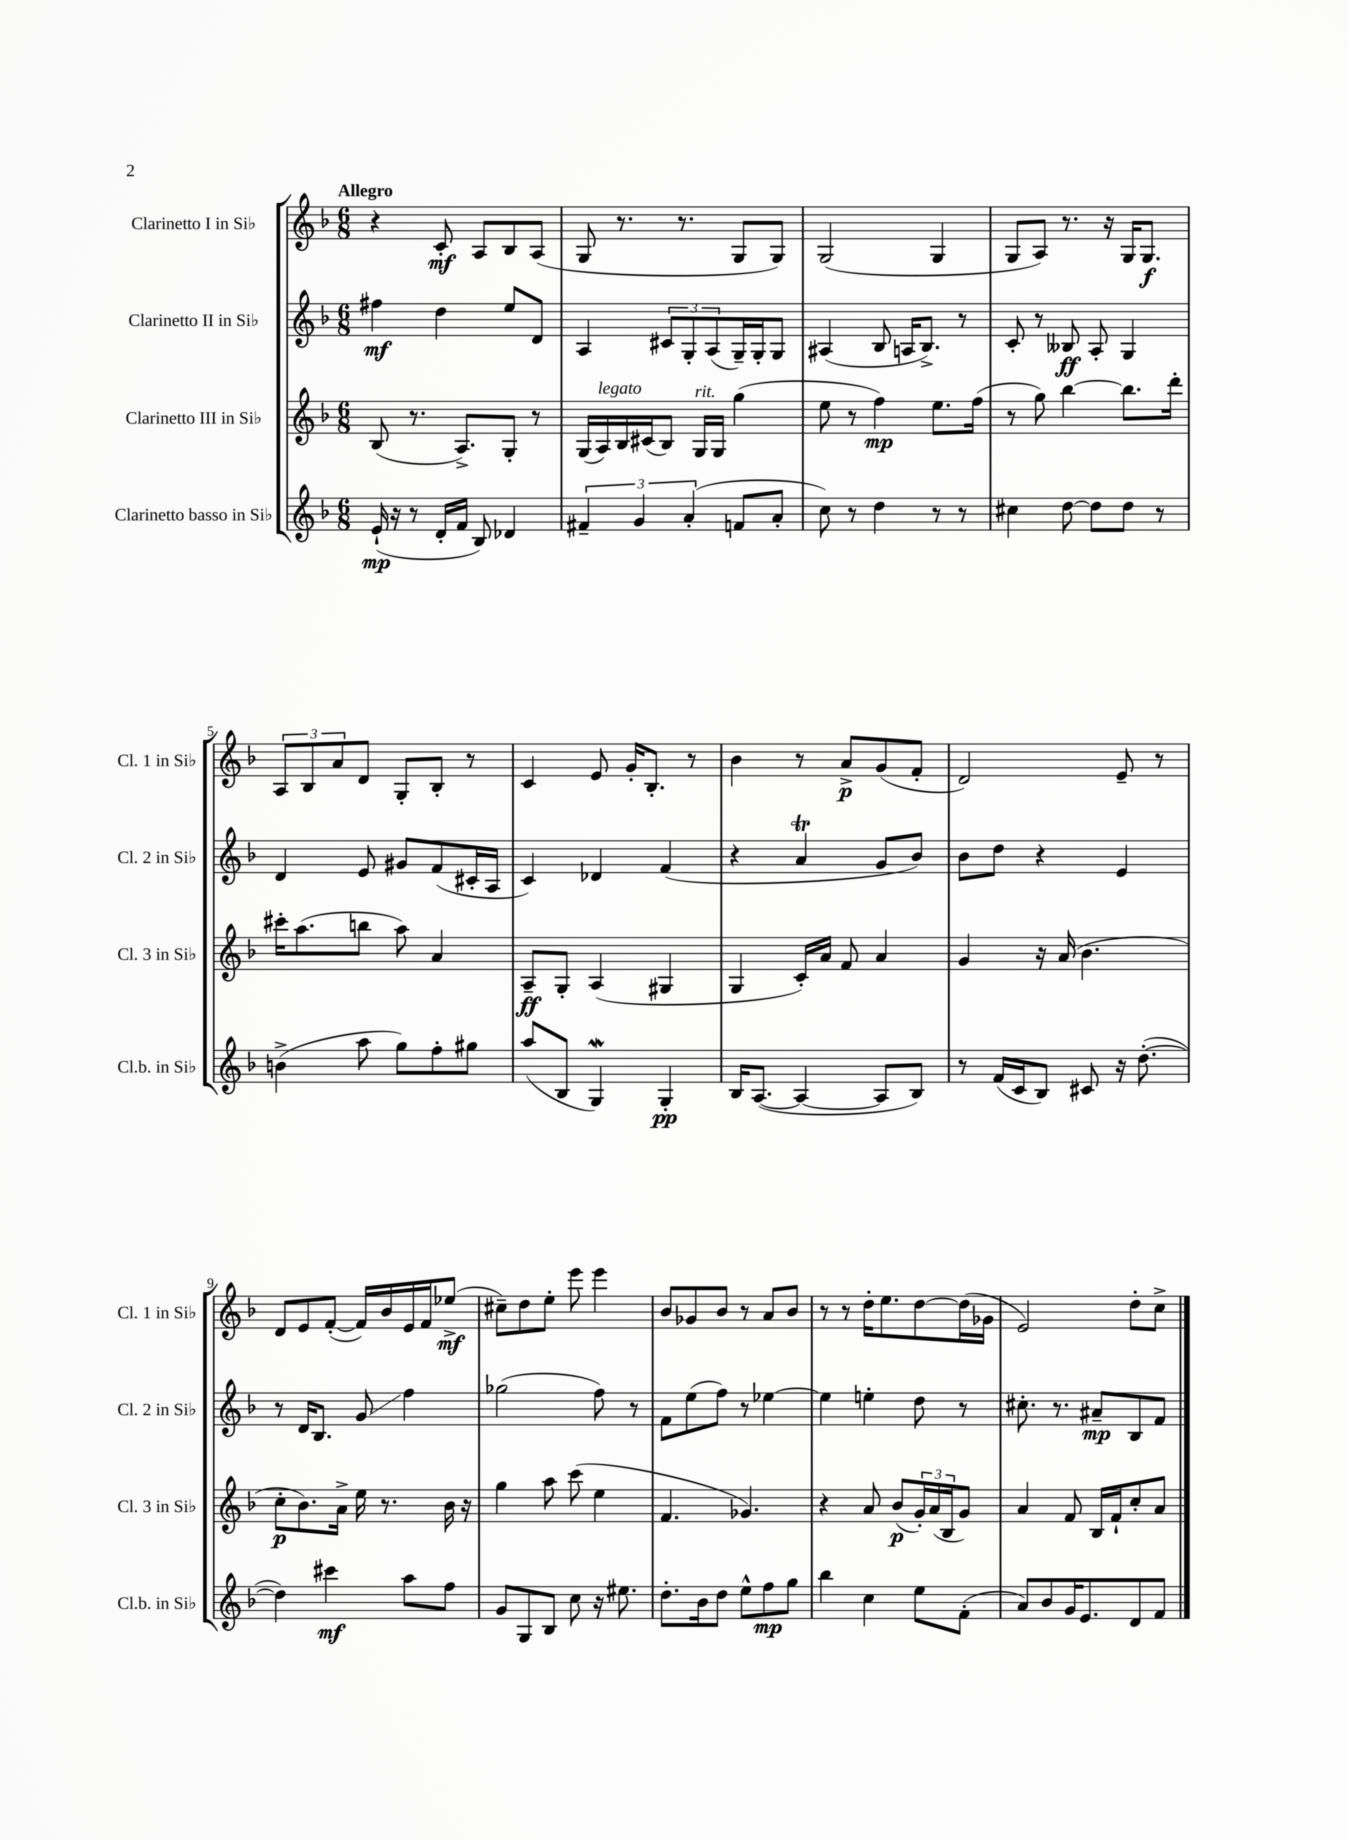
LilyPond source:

<<
\new StaffGroup <<
\new Staff = "s0" \with { instrumentName = "Clarinetto I in Sib" shortInstrumentName = "Cl. 1 in Sib" } {
    \clef treble \key f \major \numericTimeSignature \time 6/8 \tempo "Allegro"
    r4 c'8-.\mf a8 bes8 a8( |
    g8 r8. r8. g8 g8) |
    g2( g4 |
    g8 a8) r8. r16 g16 g8.\f |
    \tuplet 3/2 { a8 bes8 a'8 } d'8 g8-. bes8-. r8 |
    c'4 e'8 g'16-. bes8.-. r8 |
    bes'4 r8 a'8->\p g'8( f'8-. |
    d'2) e'8-- r8 |
    d'8 e'8 f'8~-.( f'16) bes'16 e'16 f'16 ees''8->\mf( |
    cis''8--) d''8 e''8-. e'''8 e'''4 |
    bes'8 ges'8 bes'8 r8 a'8 bes'8 |
    r8 r8 d''16-. e''8. d''8~ d''16( ges'16 |
    e'2) d''8-. c''8-> \bar "|." |
}
\new Staff = "s1" \with { instrumentName = "Clarinetto II in Sib" shortInstrumentName = "Cl. 2 in Sib" } {
    \clef treble \key f \major \numericTimeSignature \time 6/8
    fis''4\mf d''4 e''8 d'8 |
    a4 \tuplet 3/2 { cis'8 g8-. a8( } g16--) g16-. g8 |
    ais4( bes8 a16 bes8.->) r8 |
    c'8-. r8 beses8\ff a8-. g4 |
    d'4 e'8 gis'8 f'8( cis'16-. a16 |
    c'4) des'4 f'4( |
    r4 a'4\trill g'8 bes'8) |
    bes'8 d''8 r4 e'4 |
    r8 d'16 bes8. g'8\glissando f''4 |
    ges''2( f''8) r8 |
    f'8 e''8( f''8) r8 ees''4~ |
    ees''4 e''4-. d''8 r8 |
    cis''8.-. r8. ais'8--\mp bes8 f'8 \bar "|." |
}
\new Staff = "s2" \with { instrumentName = "Clarinetto III in Sib" shortInstrumentName = "Cl. 3 in Sib" } {
    \clef treble \key f \major \numericTimeSignature \time 6/8
    bes8( r8. a8.->) g8-. r8 |
    g16( a16^\markup { \italic "legato" }) bes16 cis'16( bes8) g16^\markup { \italic "rit." } g16 g''4( |
    e''8 r8 f''4\mp) e''8. f''16( |
    r8 g''8) bes''4~ bes''8. d'''16-. |
    cis'''16-. a''8.( b''8 a''8) a'4 |
    a8--\ff g8-. a4( gis4 |
    g4 c'16-.) a'16 f'8 a'4 |
    g'4 r16 a'16( bes'4. |
    c''8-.\p bes'8.) a'16-> e''16 r8. bes'16 r16 |
    g''4 a''8 c'''8( e''4 |
    f'4. ges'4.) |
    r4 a'8 bes'8\p( \tuplet 3/2 { g'16-.) a'16( bes16 } g'8) |
    a'4 f'8 bes16 f'16-! c''8-. a'8 \bar "|." |
}
\new Staff = "s3" \with { instrumentName = "Clarinetto basso in Sib" shortInstrumentName = "Cl.b. in Sib" } {
    \clef treble \key f \major \numericTimeSignature \time 6/8
    e'16-!\mp( r16 r8 d'16-. f'16 bes8) des'4 |
    \tuplet 3/2 { fis'4-- g'4 a'4-.( } f'8 a'8-. |
    c''8) r8 d''4 r8 r8 |
    cis''4 d''8~ d''8 d''8 r8 |
    b'4->( a''8 g''8) f''8-. gis''8 |
    a''8( bes8 g4\mordent) g4-.\pp |
    bes16 a8.~( a4~ a8 bes8) |
    r8 f'16( c'16 bes8) cis'8 r16 d''8.~-.( |
    d''4) cis'''4\mf a''8 f''8 |
    g'8 g8 bes8 c''8 r16 eis''8. |
    d''8.-. bes'16 d''8 e''8-^ f''8\mp g''8 |
    bes''4 c''4 e''8 f'8-.( |
    a'8) bes'8 g'16 e'8. d'8 f'8 \bar "|." |
}
>>
>>
